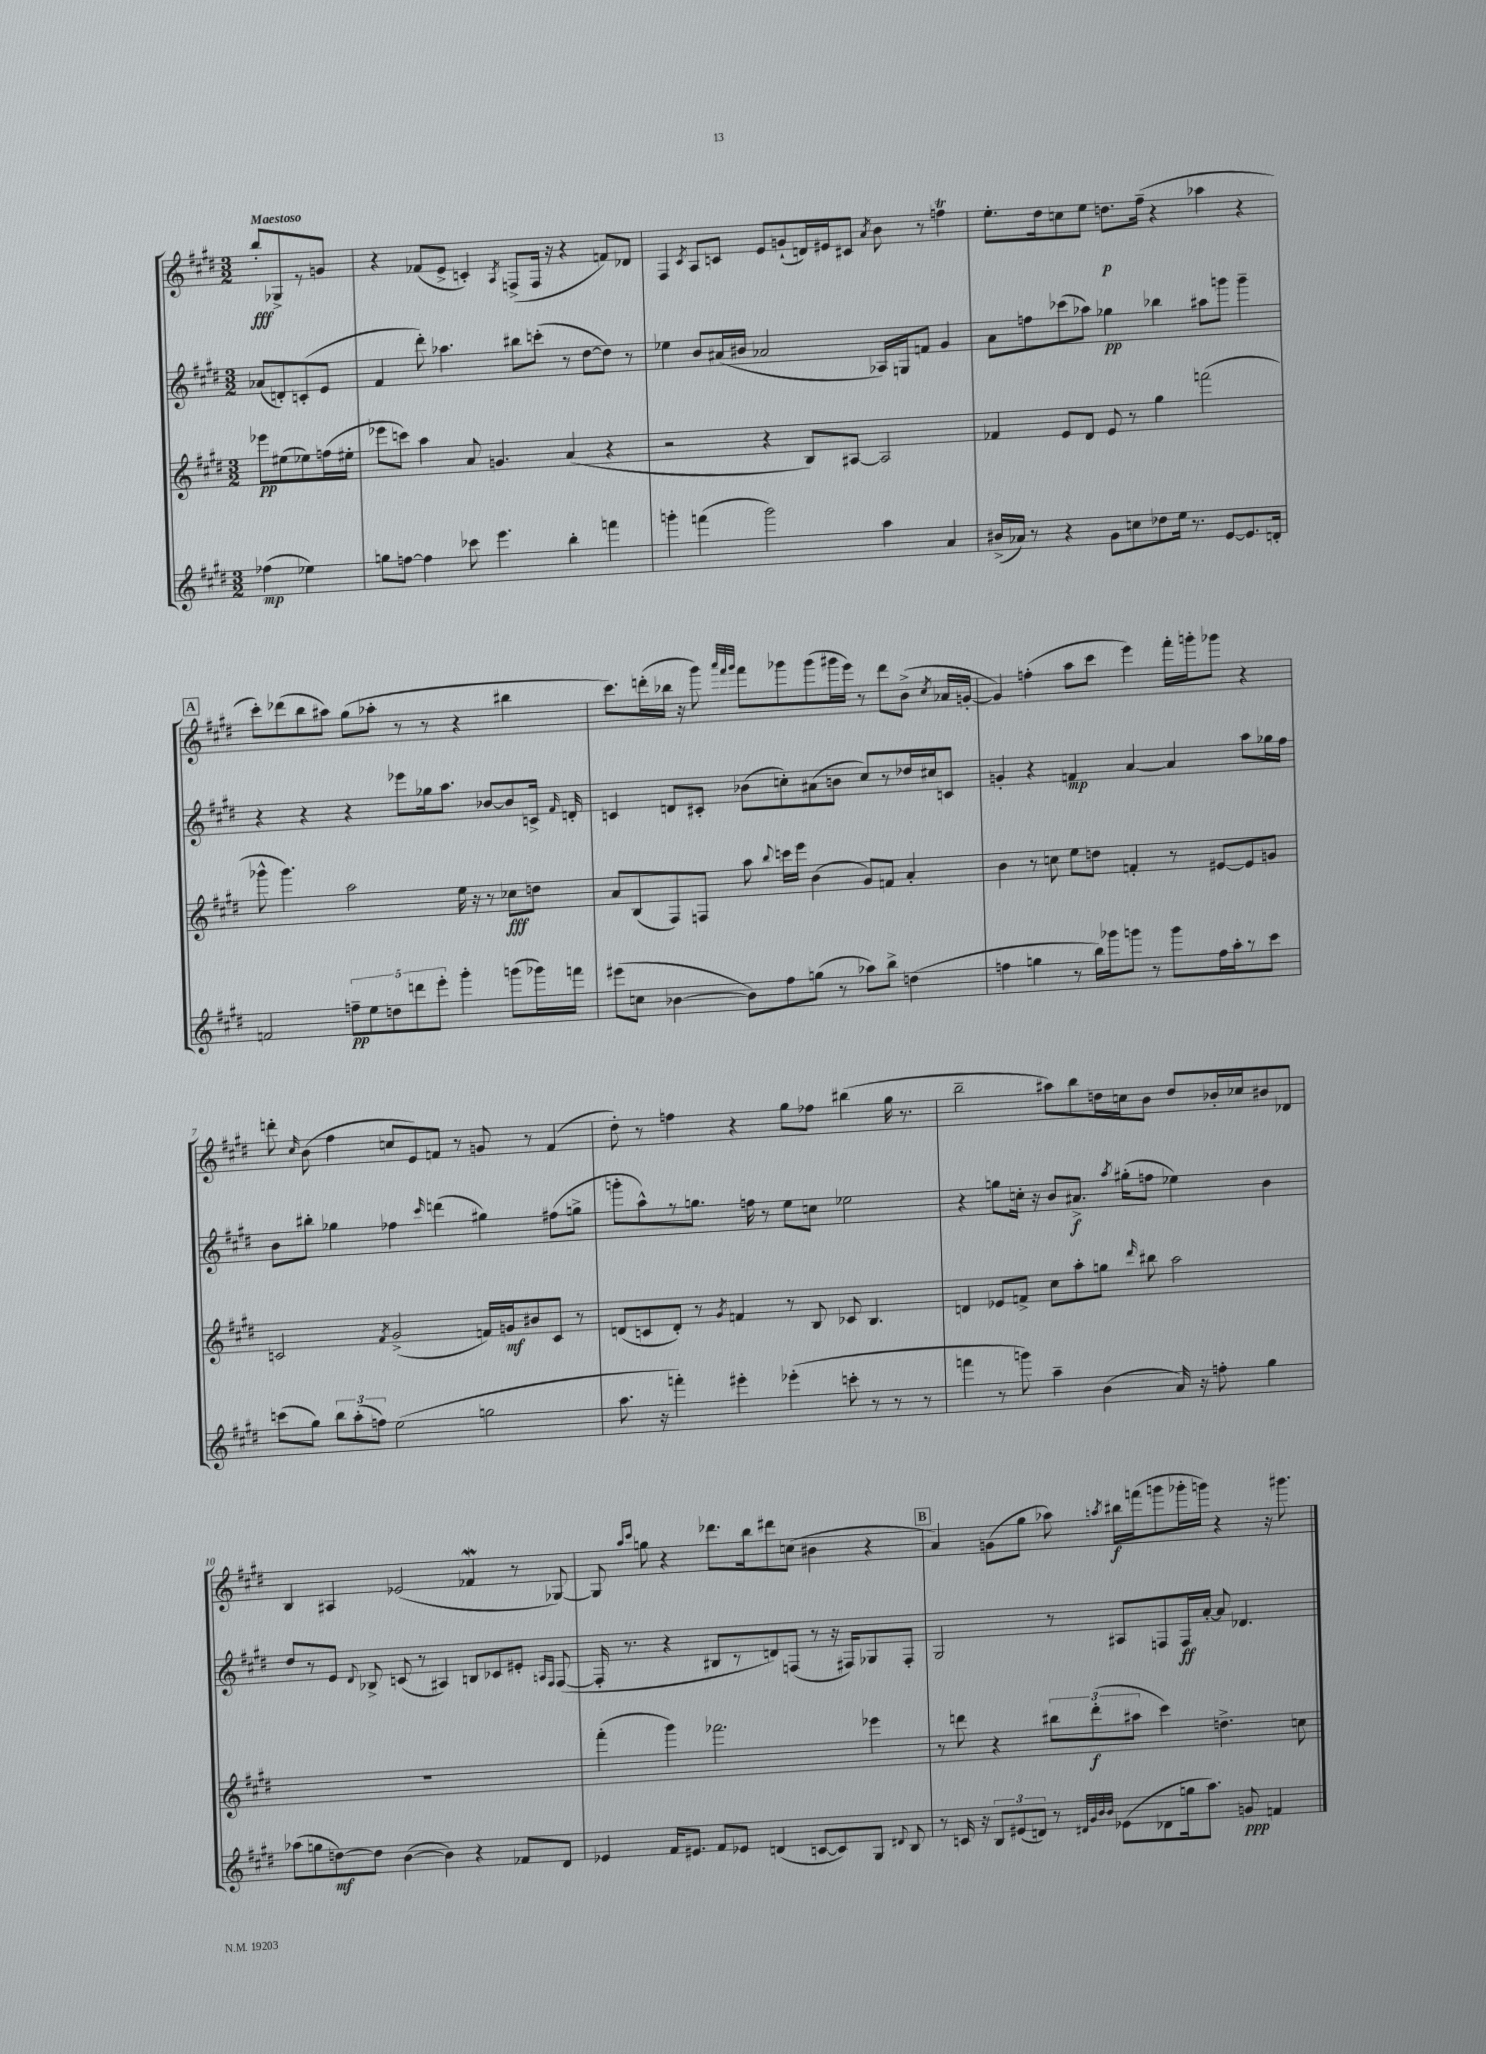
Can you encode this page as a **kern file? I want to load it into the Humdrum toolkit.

**kern	**kern	**kern	**kern
*staff4	*staff3	*staff2	*staff1
*clefG2	*clefG2	*clefG2	*clefG2
*k[f#c#g#d#]	*k[f#c#g#d#]	*k[f#c#g#d#]	*k[f#c#g#d#]
*M3/2	*M3/2	*M3/2	*M3/2
(4ff-	8eee-	(8a-	8bb'
.	(8ee#	8d')	8G-^
4ee-)	8ee-)	(8c'	8r
.	(16ff	8e	8g
.	16ee#'	.	.
=	=	=	=
8gg	8eee-	4f#	4r
[8ff	8ccc)	.	.
4ff]	4aa	8ddd#')	(8f-
.	.	4.aa-	8e^
8ccc-	8a	.	4c')
4.eee	4.g	.	.
.	.	.	8qA
.	.	8bb#	(8F^
.	.	(8ccc'	16F
.	.	.	16r
4bb'	(4a	8r	4r
.	.	[8dd#	.
4fff	4r	8dd#])	8f)
.	.	8r	8d-
=	=	=	=
4ggg'	2r	4ee-	4F#
.	.	.	8qc#
(4fff	.	8b	8A
.	.	(16a#	8c
.	.	16b#	.
2ggg)	4r	2a-	8e
.	.	.	(8g`
.	8B)	.	16d)
.	.	.	16e#
.	[8A#	.	8c#
.	.	.	8qa
4aa	2A#]	16A-)	8b
.	.	16G	.
.	.	8f	8r
4a	.	4g#	4ff
=	=	=	=
(16b#^	4f-	8a	8.ee'
16a-)	.	.	.
8r	.	8ff	.
.	.	.	16dd#
4r	8e	(8ccc-	8cc
.	8d#	8aa-)	8ee
8g#	8e	4gg-	8.dd
8cc	8r	.	.
.	.	.	(16ff#~
8dd-	4gg#	4bb-	4r
16ee	.	.	.
8.r	.	.	.
.	(2fff	8aa#	4aa-
[8e	.	8ggg	.
8.e]	.	4ggg~	4r
16d'	.	.	.
=	=	=	=
2f	8ggg-^^	4r	8ccc#')
.	4.ggg-)	.	(8ddd-
.	.	4r	8bb
.	.	.	8aa#)
10ff~	2aa	4r	(8gg#
10ee	.	.	.
.	.	.	8aa-'
10dd	.	.	.
.	.	8eee-	8r
10ddd	.	.	.
.	.	16gg-	8r
10eee'	.	.	.
.	.	8.aa	.
4ggg#'	16ee	.	4r
.	16r	.	.
.	8r	[8b-	.
(8ggg	8cc-	8b-]	4bb#
16ggg-)	8dd	16c^	.
.	.	16qqf#	.
16fff	.	16d'	.
=	=	=	=
(8eee#	8a	4c	8.ccc#)
8cc	(8B	.	.
.	.	.	(16ddd'
[4b-	8F#)	8d	16bb-
.	.	.	16r
.	8F	8c#'	8ggg#)
.	.	.	32qqaaa
.	.	.	32qqfff#
.	.	.	32qqggg#
8b-])	8aa	(8b-	8fff#
.	8qqbb	.	.
8ff#	16ccc	8cc')	8ggg-
.	16eee	.	.
(8gg	(4b	(8a#	(8ggg-
8r	.	8b	16ggg#
.	.	.	16eee)
8aa-)	8g#)	8cc)	8r
8bb^	8f	8r	8ddd
(4dd	4a'	16dd-	(8b^
.	.	16cc#	.
.	.	.	8qcc#
.	.	8c	16a-
.	.	.	[16g'
=	=	=	=
4ff	4b	4g'	4g])
4gg	8r	4r	(4ff'
.	8cc	.	.
8r	8ee	4f	8aa
16bb)	8dd	.	8ccc#
16ggg-	.	.	.
8ggg	4f'	[4a	4eee)
8r	.	.	.
8ggg	8r	4a]	16fff#'
.	.	.	16ggg'
16ff	[8e#	.	8ggg-
16aa'	.	.	.
8r	8e#]	8aa	4r
8ccc#	8g	16gg-	.
.	.	16ff#	.
=	=	=	=
(8ccc	2c	8b	8ddd'
.	.	.	16qqcc#
8gg#)	.	8bb#'	(8b
12bb	.	4gg-	4ff#
(12aa'	.	.	.
12ff)	.	.	.
.	8qf#	.	.
(2ee	(2g#^	4ff-	8cc
.	.	.	8e)
.	.	16qqccc#	.
.	.	(4ddd	8f
.	.	.	8r
2gg	16f)	4gg#)	8g
.	16g	.	.
.	8b#	.	8r
.	8c	(8ff#	(4f
.	8r	8gg^	.
=	=	=	=
8.aa	(8d	8ggg'	8dd#')
.	8c	8aa^^)	8r
16r	.	.	.
4fff')	8d')	8r	4ff
.	8r	8.gg	.
.	8qg#	.	.
4eee#'	4f	.	4r
.	.	16ff	.
.	.	8r	.
(4eee-'	8r	8ee	8gg#
.	8B	8cc	8ff-
8ccc'	8c-	2ee-	(4bb#
8r	4.B	.	.
8r	.	.	16gg#
.	.	.	8.r
8r	.	.	.
=	=	=	=
4fff	4d	4r	2bb~
8r	8e-	8gg	.
8ggg)	8f^	16cc'	.
.	.	16r	.
4aa~	8cc#	8b	8aa#)
.	8aa'	8.a#^	8bb
(4b	8gg	.	16dd
.	.	8qaa	.
.	.	(16gg#'	16cc
.	16qqddd#	.	.
.	8bb#	8ff	8b
16a)	2aa	4ee-)	8dd
16r	.	.	.
8ff'	.	.	16b-'
.	.	.	16cc-
4gg#	.	4b	8b#
.	.	.	8d-
=	=	=	=
(8aa-	1.r	8dd#	4B
8gg	.	8r	.
[8dd)	.	8e	4A#
.	.	8qqd#	.
8dd]	.	8B-^	.
([4b	.	(8c	(2e-
.	.	8r	.
4b])	.	4A#)	.
4r	.	8B	4f-
.	.	8c-	.
8f-	.	8e#'	8r
.	.	16qqA	.
.	.	16qqF#	.
8d#	.	([8F#	[8G-)
=	=	=	=
4e-	(4fff#'	16F#']	8G-]
.	.	8.r	.
.	.	.	16qqaa
.	.	.	16qqccc#
.	.	.	8gg
16f#	4ggg#)	4r	4r
8.e#	.	.	.
8f#	2.fff-	8B#	8.ddd-
8e-	.	8r	.
.	.	.	16bb
(4d	.	8d)	8ddd#
.	.	(8F	(8cc
[8c	.	8r	4b#
8c])	.	16r	.
.	.	16F#)	.
8G#	4eee-	8G-	4r
8qqd#	.	.	.
8B	.	8F#'	.
=	=	=	=
8r	8r	2G#	4a)
16c	8ddd	.	.
16r	.	.	.
12B	4r	.	(8g
(12e#	.	.	.
.	.	.	8gg#
12d)	.	.	.
8r	12bb#	8r	8aa-)
.	(12ddd'	.	.
32qqd#	.	.	.
32qqg#	.	.	.
32qqb	.	.	.
32qqb	.	.	8qaa
(8e-	.	8A#	16bb#
.	12aa#	.	.
.	.	.	(16fff
8d-	4ccc#)	8F	8ggg
16gg	.	16F	16ggg-'
8.aa)	.	[16a'	16ggg)
.	4.dd^	8a]	4r
8g	.	4.d-	.
4f	.	.	16r
.	.	.	8.ggg#
.	8cc	.	.
==	==	==	==
*-	*-	*-	*-
